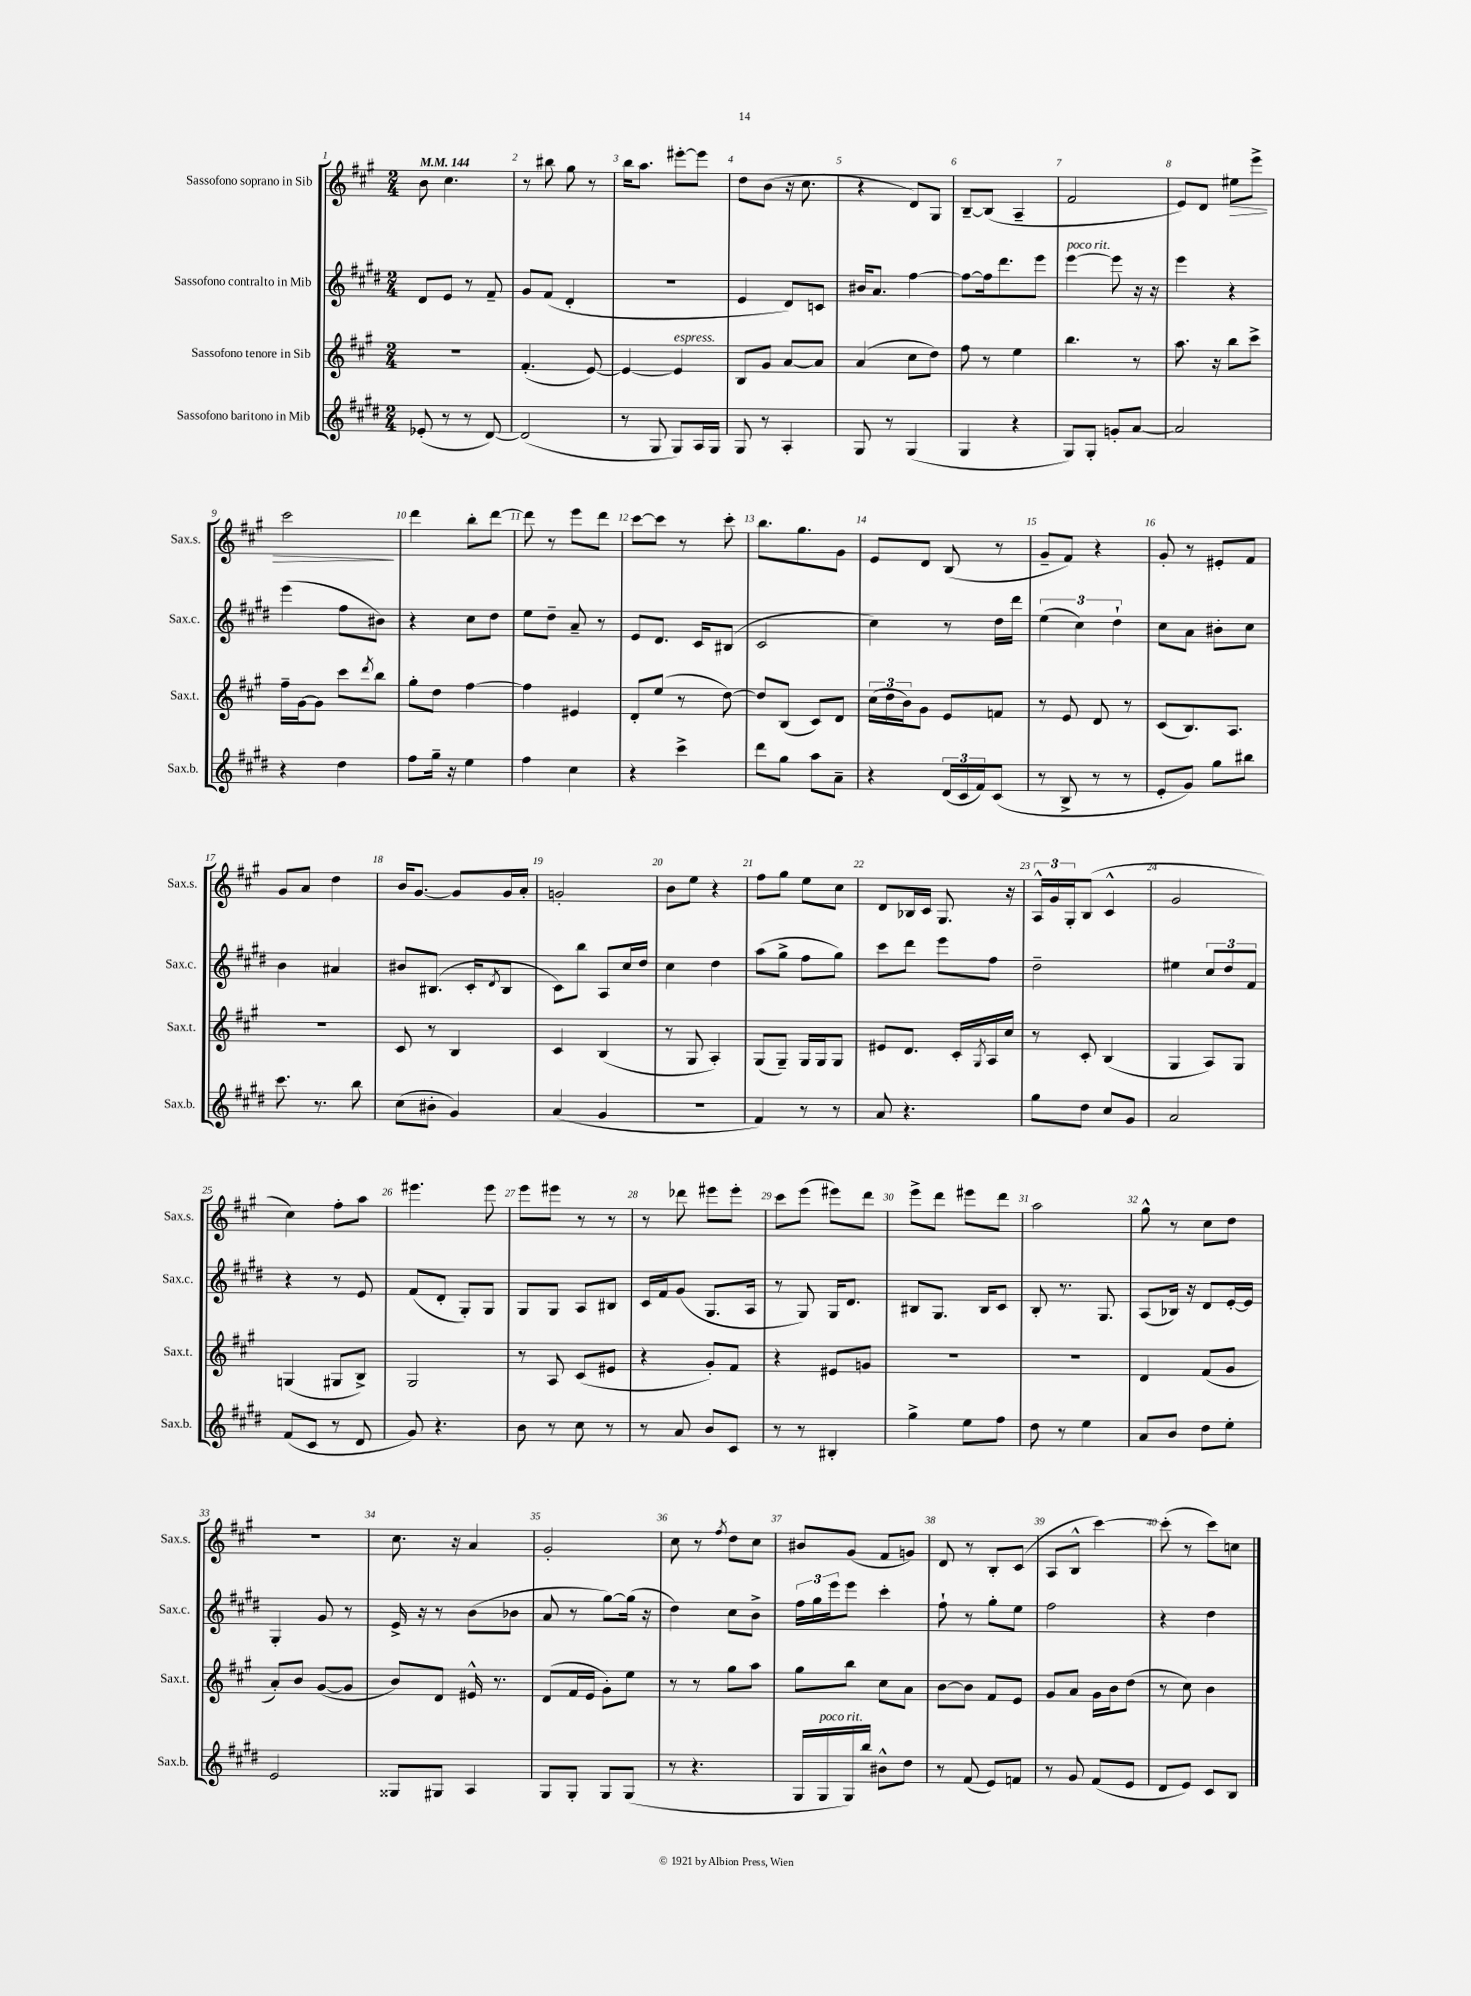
<<
\new StaffGroup <<
\new Staff = "s0" \with { instrumentName = "Sassofono soprano in Sib" shortInstrumentName = "Sax.s." } {
    \clef treble \key a \major \numericTimeSignature \time 2/4 \tempo 4 = 144
    b'8 cis''4. |
    r8 bis''8 gis''8 r8 |
    b''16 a''8. eis'''8~-. eis'''8 |
    d''8 b'8( r16 cis''8. |
    r4 d'8) gis8 |
    b8~-- b8( a4-- |
    fis'2 |
    e'8) d'8 eis''8\> e'''8-> |
    cis'''2\! |
    d'''4 b''8-. d'''8~ |
    d'''8 r8 e'''8 d'''8 |
    cis'''8~ cis'''8 r8 cis'''8-. |
    b''8. gis''8. gis'8 |
    e'8 d'8 b8( r8 |
    gis'8-- fis'8) r4 |
    gis'8-. r8 eis'8-. fis'8 |
    gis'8 a'8 d''4 |
    b'16 gis'8.~ gis'8 gis'16 a'16-. |
    g'2-. |
    b'8 e''8 r4 |
    fis''8 gis''8 e''8 cis''8 |
    d'8 bes16 cis'16 gis8. r16 |
    \tuplet 3/2 { a16-^ gis'16 gis16-. } b8( cis'4-^ |
    gis'2 |
    cis''4) fis''8-. a''8 |
    eis'''4. eis'''8 |
    e'''8 eis'''8 r8 r8 |
    r8 des'''8 eis'''8 eis'''8-. |
    cis'''8 e'''8( eis'''8) d'''8 |
    e'''8-> d'''8 eis'''8 d'''8 |
    a''2 |
    gis''8-^ r8 cis''8 d''8 |
    r2 |
    cis''8. r16 a'4 |
    gis'2-. |
    cis''8 r8 \acciaccatura { fis''8 } d''8 cis''8 |
    bis'8 gis'8( fis'8 g'8) |
    d'8 r8 b8-. cis'8( |
    a8 b8-^ cis'''4~) |
    cis'''8-.( r8 cis'''8) c''8 \bar "|." |
}
\new Staff = "s1" \with { instrumentName = "Sassofono contralto in Mib" shortInstrumentName = "Sax.c." } {
    \clef treble \key e \major \numericTimeSignature \time 2/4
    dis'8 e'8 r8 fis'8-- |
    gis'8 fis'8( dis'4-. |
    R2 |
    e'4 dis'8) c'8 |
    bis'16 a'8. fis''4~ |
    fis''8~ fis''16 dis'''8. e'''8 |
    e'''4~^\markup { \italic "poco rit." } e'''8 r16 r16 |
    e'''4 r4 |
    e'''4( fis''8 bis'8) |
    r4 cis''8 dis''8 |
    e''8 dis''8-- a'8-- r8 |
    e'8 dis'8. cis'16 bis8( |
    cis'2 |
    cis''4) r8 dis''16 dis'''16 |
    \tuplet 3/2 { e''4( cis''4) dis''4-! } |
    cis''8 a'8 bis'8-. cis''8 |
    b'4 ais'4 |
    bis'8 bis8.( cis'16-. \acciaccatura { dis'8 } bis8 |
    cis'8) b''8 a8 cis''16 dis''16 |
    cis''4 dis''4 |
    a''8( gis''8-> fis''8 gis''8) |
    cis'''8 dis'''8 e'''8 fis''8 |
    dis''2-- |
    eis''4 \tuplet 3/2 { cis''8 dis''8 fis'8 } |
    r4 r8 e'8 |
    fis'8( dis'8-. gis8-.) gis8 |
    gis8 gis8 a8 bis8 |
    cis'16 fis'16 gis'8( gis8. a16 |
    r8 gis8) gis16 dis'8. |
    bis8 gis8. bis16 cis'8 |
    b8-. r8. gis8. |
    a8( bes16) r16 dis'8 e'16~-. e'16 |
    gis4-. gis'8 r8 |
    e'16-> r16 r8 b'8( bes'8 |
    a'8 r8 gis''8~) gis''16( r16 |
    dis''4) cis''8 b'8-> |
    \tuplet 3/2 { fis''16 gis''16 e'''16 } e'''8 cis'''4-. |
    fis''8-! r8 gis''8-. e''8 |
    fis''2 |
    r4 dis''4 \bar "|." |
}
\new Staff = "s2" \with { instrumentName = "Sassofono tenore in Sib" shortInstrumentName = "Sax.t." } {
    \clef treble \key a \major \numericTimeSignature \time 2/4
    r2 |
    fis'4.-.( e'8~) |
    e'4~ e'4^\markup { \italic "espress." } |
    b8 gis'8 a'8~ a'8 |
    a'4( cis''8 d''8) |
    fis''8 r8 e''4 |
    b''4. r8 |
    a''8. r16 b''8 cis'''8-> |
    fis''16-- gis'16~ gis'8 cis'''8 \acciaccatura { d'''8 } b''8 |
    gis''8-. d''8 fis''4~ |
    fis''4 eis'4 |
    d'8-. e''8( r8 d''8~) |
    d''8 b8( cis'8) d'8 |
    \tuplet 3/2 { cis''16( d''16 b'16) } gis'8 e'8 f'8 |
    r8 e'8 d'8 r8 |
    cis'8( b8.) a8. |
    r2 |
    cis'8 r8 b4 |
    cis'4 b4( |
    r8 gis8 a4-.) |
    gis8( gis8--) gis16 gis16 gis8 |
    eis'8 d'8. cis'16-. \acciaccatura { gis8 } a16 cis''16 |
    r8 cis'8-. b4( |
    gis4 a8) gis8 |
    g4( gis8 b8->) |
    gis2 |
    r8 a8 cis'8( eis'8 |
    r4 gis'8-.) fis'8 |
    r4 eis'8 g'8 |
    R2 |
    R2 |
    d'4 fis'8( gis'8 |
    a'8-.) b'8 gis'8~( gis'8 |
    b'8) d'8 eis'16-^ r8. |
    d'8( fis'16 e'16 gis'8-.) e''8 |
    r8 r8 gis''8 a''8 |
    gis''8 b''8 cis''8 a'8 |
    b'8~ b'8 fis'8 e'8 |
    gis'8 a'8 gis'16 b'16 d''8( |
    r8 cis''8) b'4 \bar "|." |
}
\new Staff = "s3" \with { instrumentName = "Sassofono baritono in Mib" shortInstrumentName = "Sax.b." } {
    \clef treble \key e \major \numericTimeSignature \time 2/4
    ees'8-.( r8 r8 dis'8~) |
    dis'2( |
    r8 gis8 gis8) a16 gis16 |
    gis8 r8 a4-. |
    gis8 r8 gis4( |
    gis4 r4 |
    gis8) gis8-. g'8-. a'8~ |
    a'2 |
    r4 dis''4 |
    fis''8 gis''16-- r16 e''4 |
    fis''4 cis''4 |
    r4 cis'''4-> |
    dis'''8 gis''8 a''8 a'8-- |
    r4 \tuplet 3/2 { dis'16( cis'16 fis'16) } cis'8( |
    r8 b8-> r8 r8 |
    e'8-. gis'8) gis''8 bis''8 |
    cis'''8. r8. b''8 |
    cis''8( bis'8-. gis'4) |
    a'4( gis'4 |
    r2 |
    fis'4) r8 r8 |
    a'8 r4. |
    gis''8 dis''8 cis''8 gis'8 |
    a'2 |
    fis'8( cis'8 r8 dis'8 |
    gis'8) r4. |
    b'8 r8 cis''8 r8 |
    r8 a'8 b'8 cis'8 |
    r8 r8 bis4-. |
    gis''4-> e''8 fis''8 |
    dis''8 r8 e''4 |
    a'8 b'8 dis''8 e''8-. |
    e'2 |
    gisis8 gis8 a4 |
    gis8 gis8-. gis8 gis8( |
    r8 r4. |
    gis16 gis16^\markup { \italic "poco rit." } gis16) b''16 bis'8-^ dis''8 |
    r8 fis'8( e'8) f'8 |
    r8 gis'8 fis'8( e'8 |
    dis'8 e'8) cis'8 b8 \bar "|." |
}
>>
>>
\layout { \context { \Score \override BarNumber.break-visibility = ##(#f #t #t) barNumberVisibility = #all-bar-numbers-visible } }
